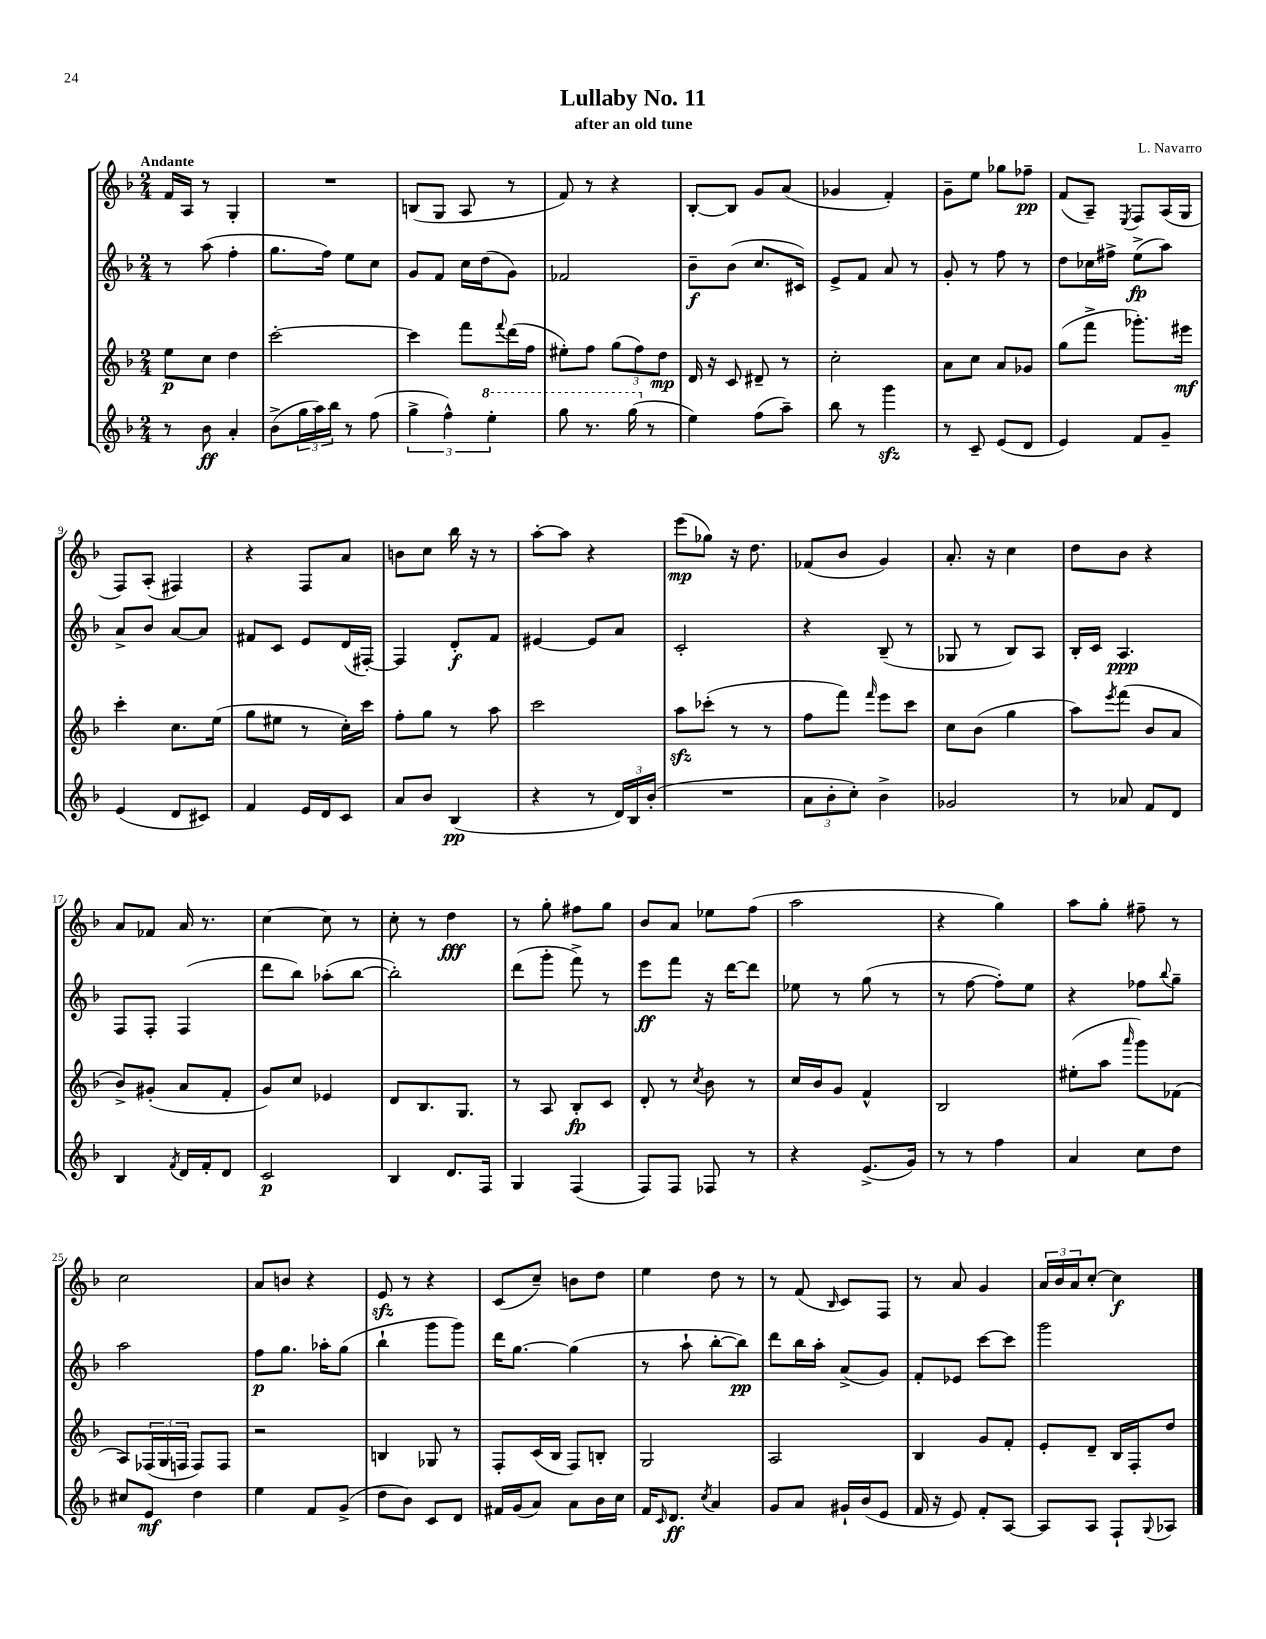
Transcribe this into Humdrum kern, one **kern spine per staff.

**kern	**kern	**kern	**kern
*staff4	*staff3	*staff2	*staff1
*clefG2	*clefG2	*clefG2	*clefG2
*k[b-]	*k[b-]	*k[b-]	*k[b-]
*M2/4	*M2/4	*M2/4	*M2/4
8r	8ee	8r	16f
.	.	.	16A
8b-	8cc	(8aa	8r
4a'	4dd	4ff'	4G'
=	=	=	=
(8b-^	[2ccc'	8.gg	2r
24gg	.	.	.
24aa)	.	.	.
.	.	16ff)	.
24bb-	.	.	.
8r	.	8ee	.
(8ff	.	8cc	.
=	=	=	=
6gg^	4ccc]	8g	(8B
.	.	8f	8G
6ff^^)	.	.	.
.	8fff	16cc	8A
.	.	(16dd	.
6eee'	.	.	.
.	8qqfff	.	.
.	(16ddd	8g)	8r
.	16ff	.	.
=	=	=	=
8ggg	8ee#')	2f-	8f)
8.r	8ff	.	8r
.	(12gg	.	4r
(16ggg	.	.	.
.	12ff)	.	.
8r	.	.	.
.	12dd	.	.
=	=	=	=
4ee)	16d	8b-~	[8B-'
.	16r	.	.
.	8c	(8b-	8B-]
(8ff	8d#~	8.cc	8g
8aa~)	8r	.	(8a
.	.	16c#)	.
=	=	=	=
8bb-	2cc'	8e^	4g-
8r	.	8f	.
4ggg	.	8a	4f')
.	.	8r	.
=	=	=	=
8r	8a	8g'	8g~
8c~	8cc	8r	8ee
(8e	8a	8ff	8gg-
8d	8g-	8r	8ff-~
=	=	=	=
4e)	(8gg	8dd	(8f
.	8fff^	16cc-	8A~)
.	.	16ff#^	.
.	.	.	8qE
8f	8.ggg-')	(8ee^	8F
8g~	.	8aa)	(16A
.	16eee#	.	16G
=	=	=	=
(4e	4ccc'	8a^	8F)
.	.	8b-	(8A'
8d	8.cc	[8a	4F#)
8c#)	.	8a]	.
.	(16ee	.	.
=	=	=	=
4f	8gg	8f#	4r
.	8ee#	8c	.
16e	8r	8e	8F
16d	.	.	.
8c	16cc')	(16d	8a
.	16ccc	[16F#')	.
=	=	=	=
8a	8ff'	4F#]	8b
8b-	8gg	.	8cc
(4B-	8r	8d'	16bb-
.	.	.	16r
.	8aa	8f	8r
=	=	=	=
4r	2ccc	[4e#	[8aa'
.	.	.	8aa]
8r	.	8e#]	4r
24d)	.	8a	.
24B-	.	.	.
(24b-'	.	.	.
=	=	=	=
2r	8aa	2c'	(8eee
.	(8ccc-'	.	8gg-)
.	8r	.	16r
.	.	.	8.dd
.	8r	.	.
=	=	=	=
12a	8ff	4r	(8f-
12b-'	.	.	.
.	8fff)	.	8b-
12cc')	.	.	.
.	16qqfff	.	.
4b-^	8eee	(8B-~	4g)
.	8ccc	8r	.
=	=	=	=
2g-	8cc	8G-	8.a'
.	(8b-	8r	.
.	.	.	16r
.	4gg	8B-)	4cc
.	.	8A	.
=	=	=	=
8r	8aa)	16B-'	8dd
.	.	16c	.
.	8qeee	.	.
8a-	(8fff	4.A	8b-
8f	8b-	.	4r
8d	8a	.	.
=	=	=	=
4B-	8b-^)	8F	8a
.	(8g#'	8F'	8f-
8qf	.	.	.
16d	8a	(4F	16a
16f'	.	.	8.r
8d	8f'	.	.
=	=	=	=
2c	8g)	8ddd	[4cc
.	8cc	8bb-)	.
.	4e-	(8aa-'	8cc]
.	.	[8bb-	8r
=	=	=	=
4B-	8d	2bb-'])	8cc'
.	8.B-	.	8r
8.d	.	.	4dd
.	8.G	.	.
16F	.	.	.
=	=	=	=
4G	8r	(8ddd	8r
.	8A	8ggg'	8gg'
(4F	8B-'	8fff^)	8ff#
.	8c	8r	8gg
=	=	=	=
8F)	8d'	8eee	8b-
8F	8r	8fff	8a
.	8qcc	.	.
8F-	8b-	16r	8ee-
.	.	[16ddd	.
8r	8r	8ddd]	(8ff
=	=	=	=
4r	16cc	8ee-	2aa
.	16b-	.	.
.	8g	8r	.
(8.e^	4f^^	(8gg	.
.	.	8r	.
16g)	.	.	.
=	=	=	=
8r	2B-	8r	4r
8r	.	[8ff	.
4ff	.	8ff'])	4gg)
.	.	8ee	.
=	=	=	=
4a	(8ee#'	4r	8aa
.	8aa	.	8gg'
.	16qqaaa	.	.
8cc	8ggg)	8ff-	8ff#~
.	.	8qqbb-	.
8dd	(8f-	8gg~	8r
=	=	=	=
8cc#	8A)	2aa	2cc
8e	(24F-	.	.
.	24G	.	.
.	24F	.	.
4dd	8F)	.	.
.	8F	.	.
=	=	=	=
4ee	2r	8ff	8a
.	.	8.gg	8b
8f	.	.	4r
.	.	16aa-'	.
(8g^	.	(8gg	.
=	=	=	=
8dd	4B	4bb-`	8e
8b-)	.	.	8r
8c	8G-	8ggg	4r
8d	8r	8ggg)	.
=	=	=	=
16f#	8F'	16ddd	(8c
(16g	.	[8.gg	.
8a)	(16c	.	8cc~)
.	16B-	.	.
8a	8F)	(4gg]	8b
16b-	8B'	.	8dd
16cc	.	.	.
=	=	=	=
16f	2G	8r	4ee
16qqc	.	.	.
8.d	.	.	.
.	.	8aa`	.
8qcc	.	.	.
4a	.	[8bb-'	8dd
.	.	8bb-])	8r
=	=	=	=
8g	2A	8ddd	8r
8a	.	16bb-	(8f
.	.	16aa'	.
.	.	.	16qqB-
16g#`	.	(8a^	8c)
(16b-	.	.	.
8e	.	8g)	8F
=	=	=	=
16f	4B-	8f'	8r
16r	.	.	.
8e)	.	8e-	8a
8f'	8g	[8ccc	4g
[8A	8f'	8ccc]	.
=	=	=	=
8A]	8e'	2ggg	24a
.	.	.	24b-
.	.	.	24a
8A	8d~	.	[8cc'
8F`	16B-	.	4cc]
.	16F'	.	.
8qqG	.	.	.
8A-	8dd	.	.
==	==	==	==
*-	*-	*-	*-
